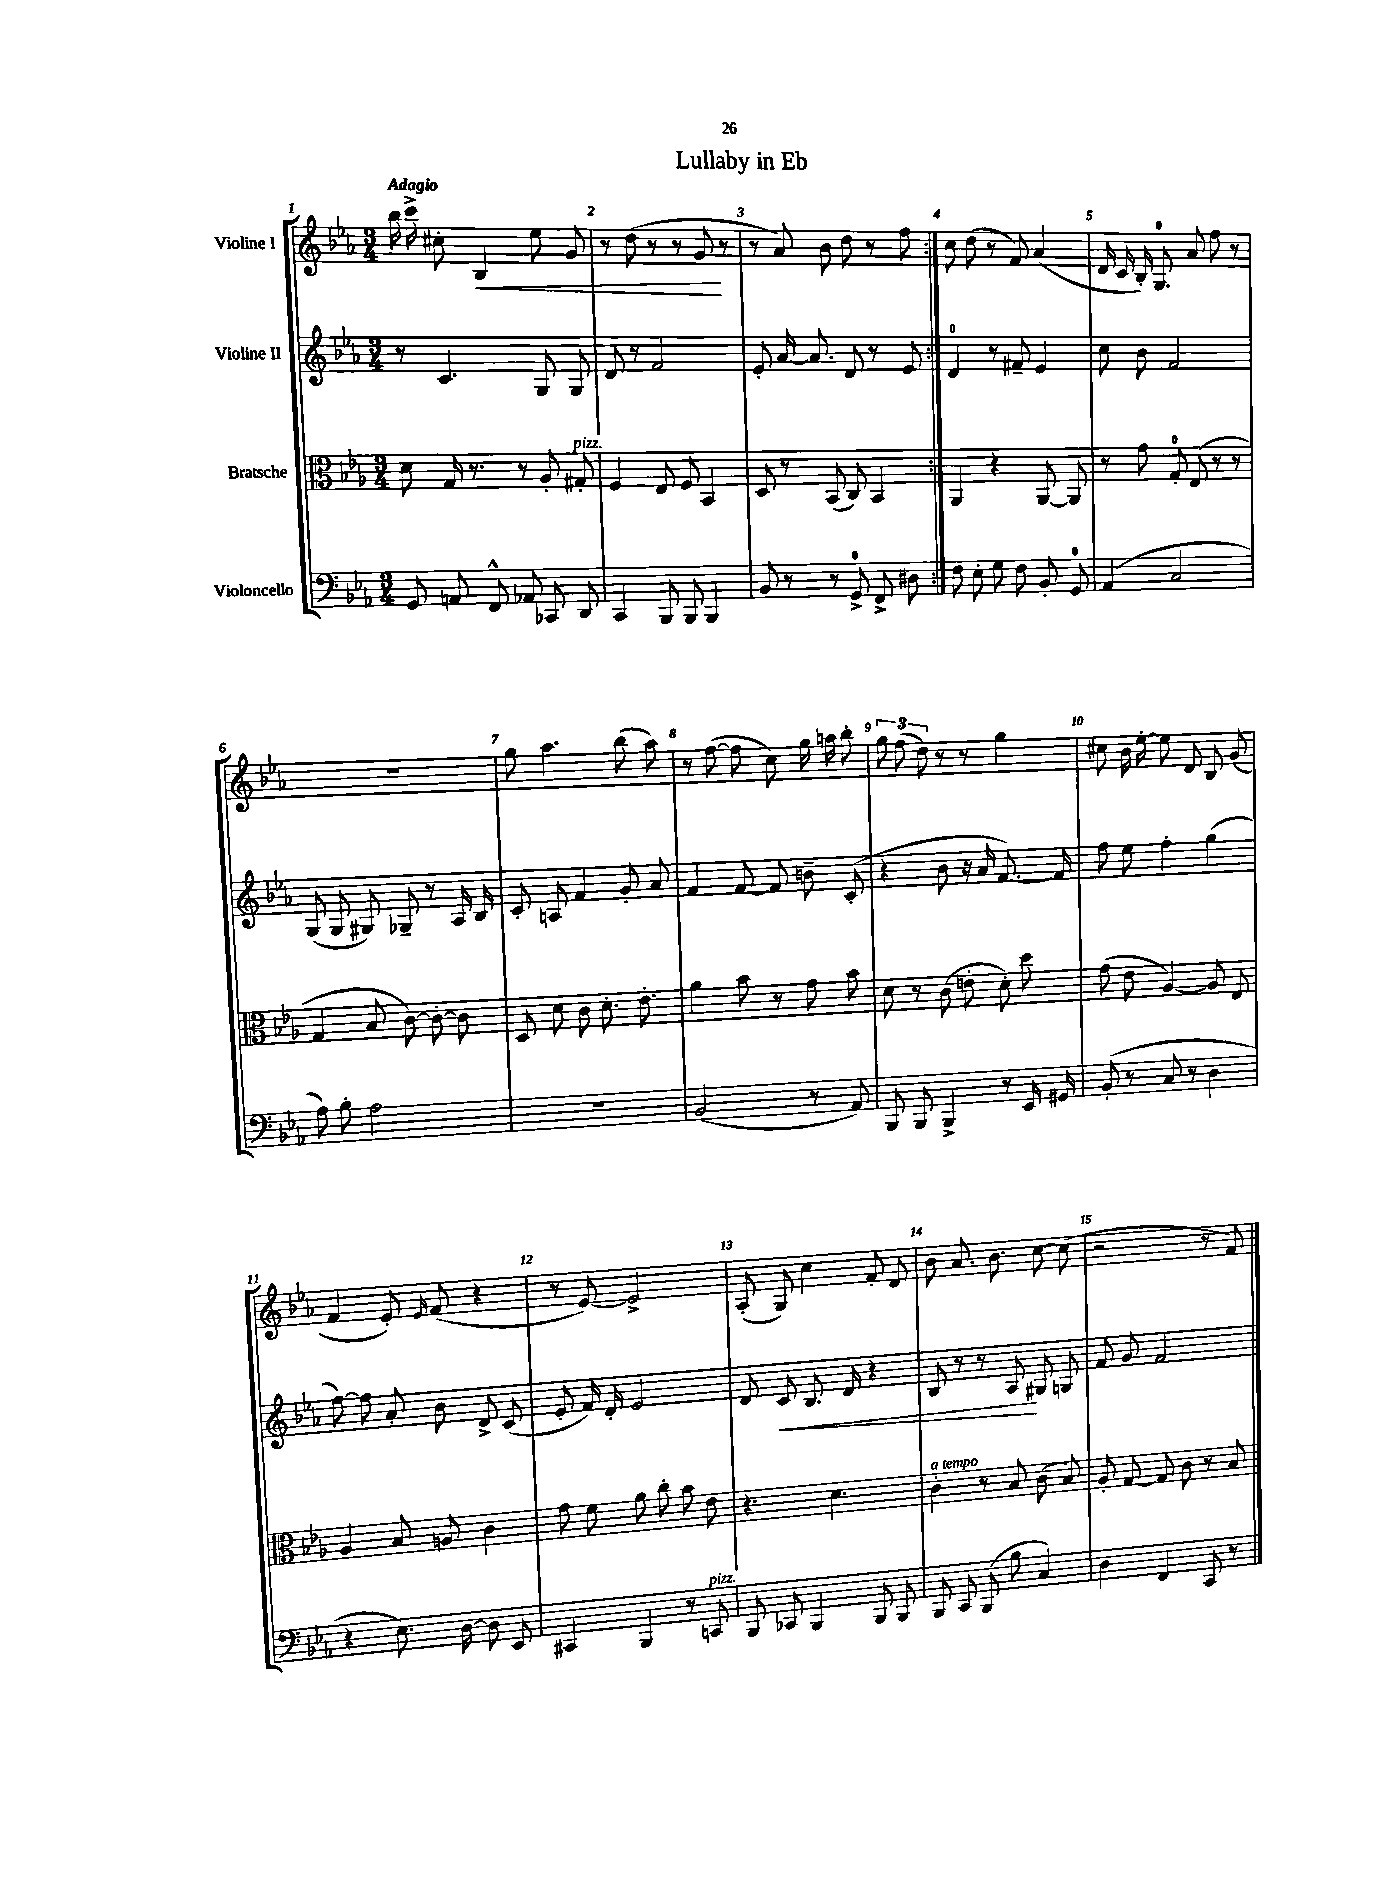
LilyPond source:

\header { title = "Lullaby in Eb" }
<<
\new StaffGroup <<
\new Staff = "s0" \with { instrumentName = "Violine I" } {
    \clef treble \key ees \major \numericTimeSignature \time 3/4 \tempo "Adagio"
    \autoBeamOff \repeat volta 2 { bes''16 c'''16-> cis''8-. bes4\< ees''8 g'8 |
    r8 d''8( r8 r8 g'8\! r8 |
    r8 aes'8) bes'8 d''8 r8 f''8 | }
    c''8 d''8( r8 f'8) aes'4( |
    d'16 c'16 bes16-.) g8.-0 aes'8 f''8 r8 |
    R2. |
    g''8 aes''4. bes''8( aes''8) |
    r8 f''8~( f''8 c''8) g''16 a''16 bes''8-. |
    \tuplet 3/2 { g''8 f''8( d''8) } r8 r8 g''4 |
    cis''8 bes'16 ees''16~-. ees''8 d'8 bes8 g'8( |
    f'4 ees'8-.) \grace { ees'16 } f'8( r4 |
    r8 ees'8~) ees'2-> |
    aes8-.( g8) c''4 f'8-. d'8 |
    bes'8 aes'8. bes'8. c''8~ c''8( |
    r2 r8 f'8) \bar "|." |
}
\new Staff = "s1" \with { instrumentName = "Violine II" } {
    \clef treble \key ees \major \numericTimeSignature \time 3/4
    \autoBeamOff \repeat volta 2 { r8 c'4. g8 g8 |
    d'8 r8 f'2 |
    ees'8-. aes'16~ aes'8. d'8 r8 ees'8 | }
    d'4-0 r8 fis'8-- ees'4 |
    c''8 bes'8 f'2 |
    g8( g8 gis8) ges8-- r8 aes16 bes16 |
    c'8-. a8 f'4 g'8-. aes'8 |
    f'4 f'8~ f'8 b'8-- c'8-.( |
    r4 bes'8 r16 aes'16 f'8.~) f'16 |
    f''8 ees''8 f''4-. g''4( |
    f''8~) f''8 aes'8-. bes'8 d'8-> c'8( |
    ees'8-. f'16) d'16-. ees'2 |
    d'8 c'8\< bes8. d'16 r4 |
    bes8 r8 r8 aes8\! gis8 g8 |
    f'8 g'8 f'2 \bar "|." |
}
\new Staff = "s2" \with { instrumentName = "Bratsche" } {
    \clef alto \key ees \major \numericTimeSignature \time 3/4
    \autoBeamOff \repeat volta 2 { d'8 g16 r8. r8 aes8-. gis8-.^\markup { \italic "pizz." } |
    f4 ees8 f8 bes,4 |
    d8 r8 bes,8( c8) bes,4 | }
    aes,4 r4 aes,8~ aes,8 |
    r8 g'8 g8-0-. ees8( r8 r8 |
    g4 bes8 c'8~) c'8~-. c'8 |
    d8 d'8 c'8 d'8.-. ees'8.-. |
    aes'4 bes'8 r8 g'8 bes'8 |
    d'8 r8 c'8( e'8-. d'8-.) d''8 |
    g'8( ees'8 aes4~) aes8 ees8 |
    aes4 bes8 a8 c'4 |
    g'8 f'8 aes'8 c''8-. bes'8 ees'8 |
    r4. d'4. |
    c'4-.^\markup { \italic "a tempo" } r8 bes8 c'8( bes8) |
    aes8-. g8~ g8 c'8 r8 bes8 \bar "|." |
}
\new Staff = "s3" \with { instrumentName = "Violoncello" } {
    \clef bass \key ees \major \numericTimeSignature \time 3/4
    \autoBeamOff \repeat volta 2 { g,8 a,8 f,8-^ aes,8 ces,8 d,8 |
    c,4 bes,,8 bes,,8 bes,,4 |
    bes,8 r8 r8 g,8-0-> f,8-> dis8 | }
    f8 ees8-. g8 f8 bes,8-. g,8-0 |
    aes,4( c2 |
    aes8) bes8-. aes2 |
    R2. |
    bes,2( r8 aes,8) |
    bes,,8 bes,,8 bes,,4-> r8 ees,16 gis,16 |
    bes,8-.( r8 c8 r8 d4 |
    r4 ees8.) d16~ d8 ees,8 |
    cis,4 bes,,4 r8 c,8^\markup { \italic "pizz." } |
    bes,,8 ces,8 bes,,4 bes,,8 bes,,8 |
    bes,,8 c,8 bes,,8( bes8 c4) |
    d4 f,4 c,8 r8 \bar "|." |
}
>>
>>
\layout { \context { \Score \override BarNumber.break-visibility = ##(#f #t #t) barNumberVisibility = #all-bar-numbers-visible } }
